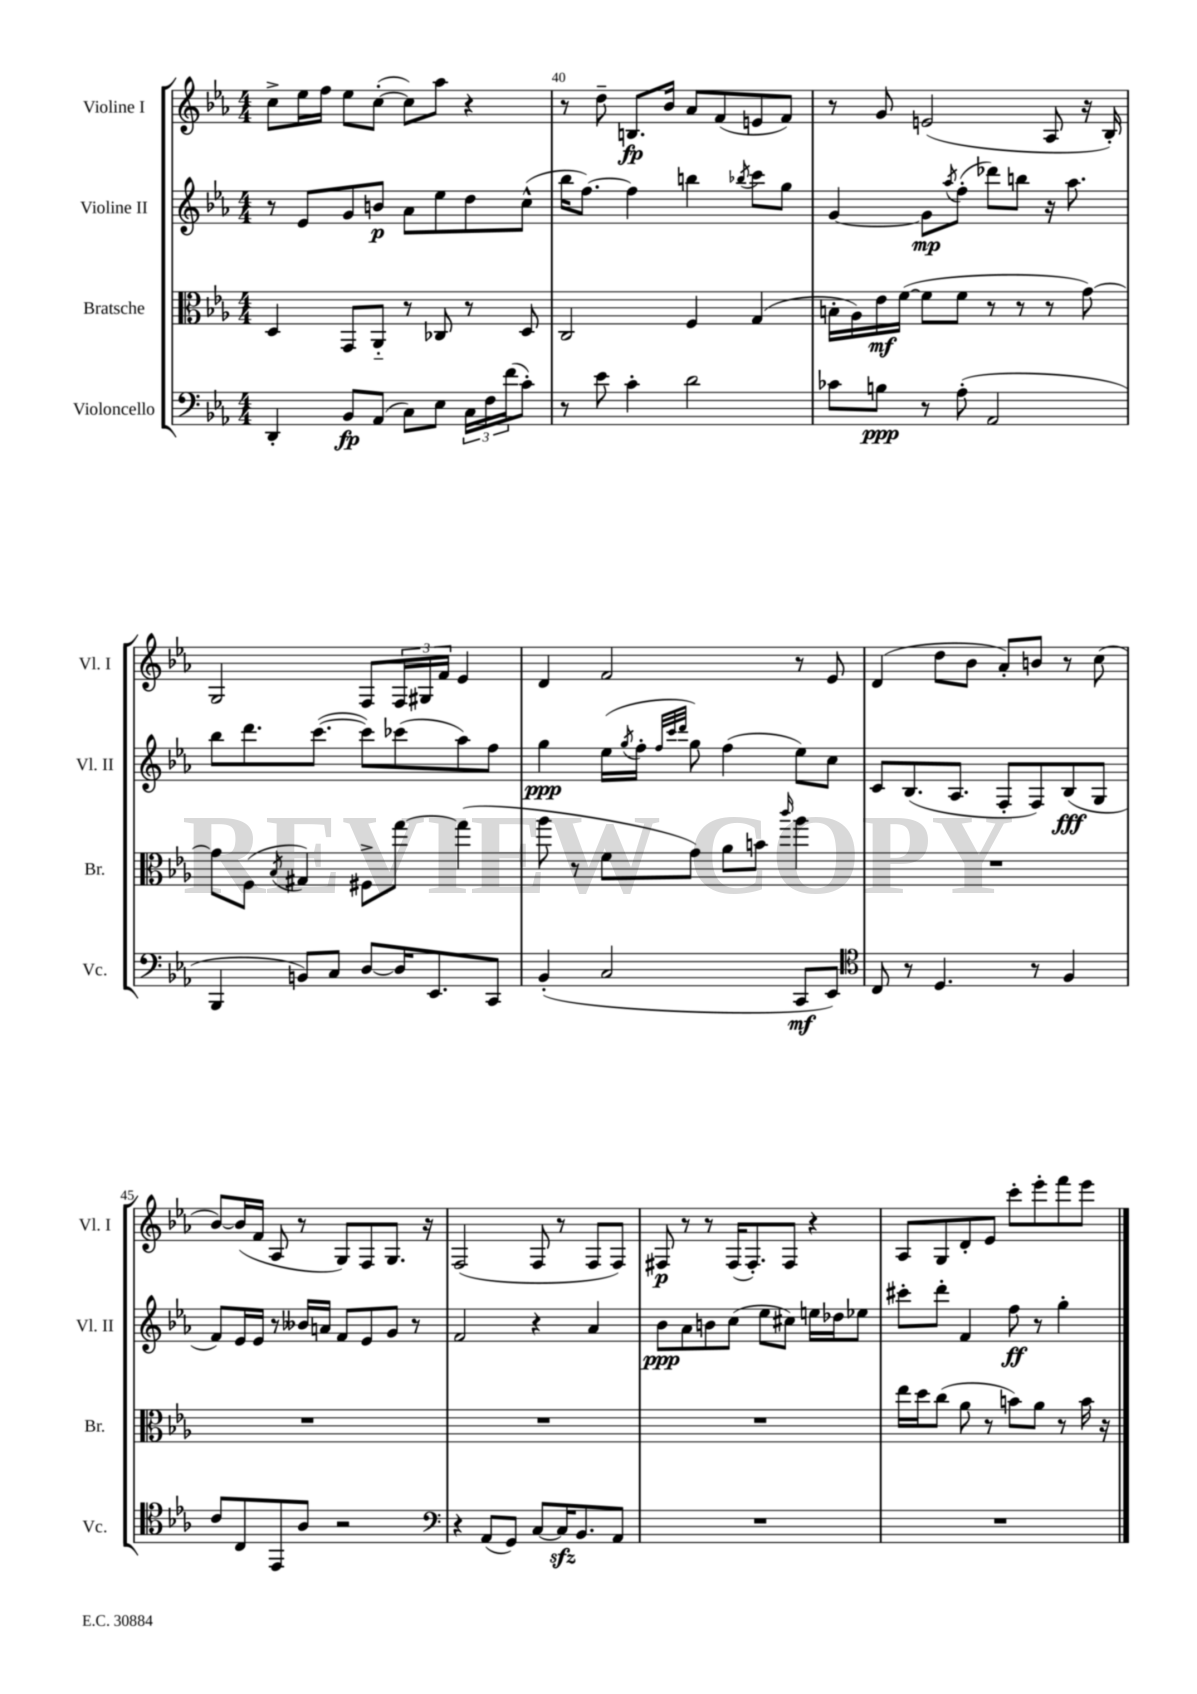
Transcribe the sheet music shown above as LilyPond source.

<<
\new StaffGroup <<
\new Staff = "s0" \with { instrumentName = "Violine I" shortInstrumentName = "Vl. I" } {
    \clef treble \key ees \major \numericTimeSignature \time 4/4
    c''8-> ees''16 f''16 ees''8 c''8~-.( c''8) aes''8 r4 |
    r8 d''8-- b8.\fp bes'16 aes'8 f'8( e'8 f'8) |
    r8 g'8 e'2( aes8 r16 bes16-.) |
    g2 f8 \tuplet 3/2 { f16 gis16 f'16 } ees'4 |
    d'4 f'2 r8 ees'8 |
    d'4( d''8 bes'8 aes'8-.) b'8 r8 c''8( |
    bes'8~) bes'16( f'16 aes8 r8 g8) f8 g8. r16 |
    f2( f8 r8 f8 f8) |
    fis8\p r8 r8 fis16( fis8.-.) fis8 r4 |
    aes8 g8 d'8-. ees'8 c'''8-. ees'''8-. f'''8 ees'''8 \bar "|." |
}
\new Staff = "s1" \with { instrumentName = "Violine II" shortInstrumentName = "Vl. II" } {
    \clef treble \key ees \major \numericTimeSignature \time 4/4
    r8 ees'8 g'8 b'8\p aes'8 ees''8 d''8 c''8-^( |
    bes''16 f''8.~) f''4 b''4 \acciaccatura { bes''8 } c'''8 g''8 |
    g'4~ g'8\mp \acciaccatura { aes''8 } f''8-.( des'''8) b''8 r16 aes''8. |
    bes''8 d'''8. c'''8.~( c'''8) ces'''8( aes''8) f''8 |
    g''4\ppp ees''16( \acciaccatura { g''8 } f''16-. \grace { f''32 c'''32 d'''32 } g''8) f''4( ees''8) c''8 |
    c'8 bes8.( aes8. f8-. f8) bes8\fff( g8 |
    f'8) ees'16 ees'16 r8 beses'16 a'16 f'8 ees'8 g'8 r8 |
    f'2 r4 aes'4 |
    bes'8\ppp aes'8 b'8 c''8( ees''8 cis''8) e''16 des''16 ees''8 |
    cis'''8-. d'''8-. f'4 f''8\ff r8 g''4-. \bar "|." |
}
\new Staff = "s2" \with { instrumentName = "Bratsche" shortInstrumentName = "Br." } {
    \clef alto \key ees \major \numericTimeSignature \time 4/4
    d4 g,8 aes,8-_ r8 ces8 r8 d8 |
    c2 f4 g4( |
    b16-. aes16) ees'16\mf f'16~( f'8 f'8 r8 r8 r8 g'8~) |
    g'8 f8( \acciaccatura { bes8 } gis4) fis8-> g''8~ g''4( |
    aes''8 r8 f'8 g'8) aes'8 b'8 \grace { c'''16 } aes''4 |
    R1 |
    R1 |
    R1 |
    R1 |
    ees''16 d''16 c''8( aes'8 r8 b'8) aes'8 r8 b'16 r16 \bar "|." |
}
\new Staff = "s3" \with { instrumentName = "Violoncello" shortInstrumentName = "Vc." } {
    \clef bass \key ees \major \numericTimeSignature \time 4/4
    d,4-. bes,8\fp aes,8( c8) ees8 \tuplet 3/2 { c16 f16 f'16( } c'8-.) |
    r8 ees'8 c'4-. d'2 |
    ces'8 b8\ppp r8 aes8-.( aes,2 |
    bes,,4 b,8) c8 d8~ d16 ees,8. c,8 |
    bes,4-.( c2 c,8\mf ees,8) |
    \clef tenor c8 r8 d4. r8 f4 |
    c'8 c8 ees,8 aes8 r2 |
    \clef bass r4 aes,8( g,8) c8~ c16\sfz bes,8. aes,8 |
    R1 |
    R1 \bar "|." |
}
>>
>>
\layout { \context { \Score currentBarNumber = #39 \override BarNumber.break-visibility = ##(#f #t #t) barNumberVisibility = #(every-nth-bar-number-visible 5) } }
